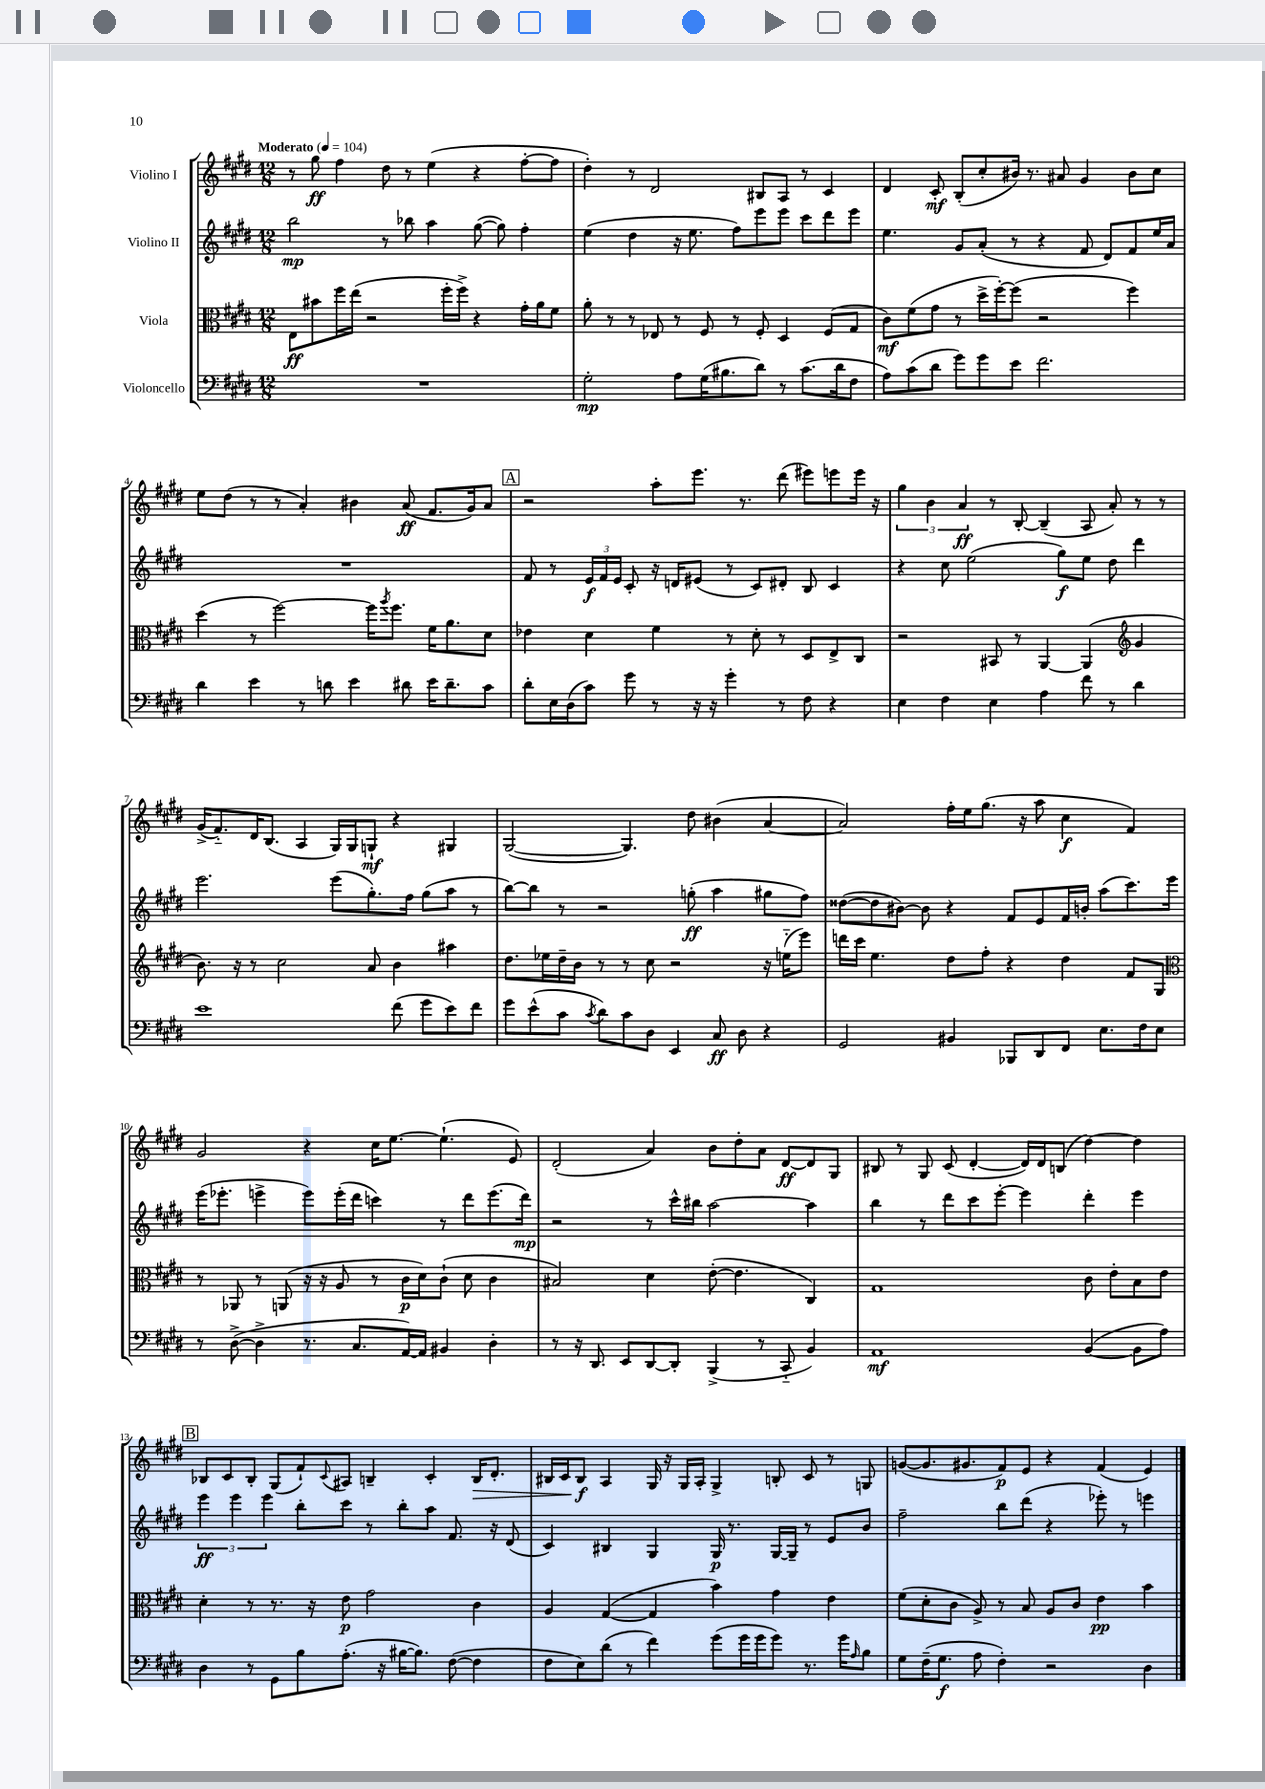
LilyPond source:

<<
\new StaffGroup <<
\new Staff = "s0" \with { instrumentName = "Violino I" } {
    \clef treble \key e \major \numericTimeSignature \time 12/8 \tempo "Moderato" 4 = 104
    r8 gis''8\ff fis''4 dis''8 r8 e''4( r4 fis''8~-. fis''8 |
    dis''4-.) r8 dis'2 bis8 a8 r8 cis'4 |
    dis'4 cis'8-.\mf b8-.( cis''8-. bis'16) r8. ais'8 gis'4 bis'8 cis''8 |
    e''8 dis''8( r8 r8 a'4-.) bis'4 a'8\ff( fis'8. gis'16) a'8 |
    \mark \markup { \box "A" } r2 a''8-. e'''8. r8. dis'''8( eis'''8) e'''8 e'''16 r16 |
    \tuplet 3/2 { gis''4 b'4 a'4\ff } r8 b8~-. b4--( a8 a'8-.) r8 r8 |
    gis'16->( fis'8.-_) dis'16 b8.( a4 gis16) gis16 g8-!\mf r4 gis4 |
    gis2~( gis4.) dis''8 bis'4( a'4~ |
    a'2) fis''16-. e''16 gis''8.( r16 a''8 cis''4\f fis'4) |
    gis'2 r4 cis''16 e''8.~ e''4.-!( e'8) |
    dis'2-.( a'4) b'8 dis''8-. a'8 dis'8~\ff dis'8 gis8 |
    bis8 r8 gis8 cis'8( dis'4~-. dis'16) dis'16 b8( dis''4~) dis''4 |
    \mark \markup { \box "B" } bes8 cis'8 bes8-. gis8( fis'8-!) \appoggiatura { cis'8 } ais8 b4-- cis'4-. b16\> dis'8.-. |
    bis16 cis'16 bis8\f\! a4 gis16 r16 gis16 a16-. gis4-> b8-. cis'8 r8 g8 |
    g'8~( g'8. gis'8. fis'8\p) e'8 r4 fis'4( e'4) \bar "|." |
}
\new Staff = "s1" \with { instrumentName = "Violino II" } {
    \clef treble \key e \major \numericTimeSignature \time 12/8
    b''2\mp r8 bes''8 a''4 gis''8~( gis''8) fis''4-. |
    e''4( dis''4 r16 e''8. fis''8) e'''8 e'''8 cis'''8 dis'''8 e'''8 |
    e''4. gis'8 a'8-.( r8 r4 fis'8 dis'8) fis'8 e''16 a'16 |
    R1. |
    \mark \markup { \box "A" } fis'8 r8 \tuplet 3/2 { e'16\f fis'16 e'16 } cis'8-. r16 d'16 eis'8( r8 cis'8) dis'8-. b8 cis'4 |
    r4 cis''8 e''2( gis''8\f) e''8 dis''8 dis'''4 |
    e'''2. e'''8( gis''8.-.) fis''16 gis''8( a''8 r8 |
    b''8~) b''8 r8 r2 g''8-.\ff( a''4 gis''8 fis''8) |
    disis''8~( disis''8 bis'8~) bis'8 r4 fis'8 e'8 fis'16 b'16-. a''8( cis'''8.) e'''16 |
    e'''16( ees'''8.-. e'''4-> e'''8) e'''16-.( dis'''16 c'''4) r8 dis'''8 e'''8.( dis'''16\mp) |
    r2 r8 cis'''16-^ bis''16 a''2~ a''4 |
    b''4 r8 dis'''8 cis'''8 e'''8~-. e'''4 dis'''4-. e'''4 |
    \mark \markup { \box "B" } \tuplet 3/2 { e'''4\ff e'''4 e'''4 } b''8-. cis'''8 r8 b''8-. a''8 fis'8. r16 dis'8( |
    cis'4) bis4 gis4 gis16\p r8. gis16~ gis16-- r8 e'8 b'8 |
    fis''2-- b''8 dis'''8( r4 ees'''8-.) r8 e'''4 \bar "|." |
}
\new Staff = "s2" \with { instrumentName = "Viola" } {
    \clef alto \key e \major \numericTimeSignature \time 12/8
    e8\ff bis'8 fis''16 e''16( r2 fis''16-. fis''16->) r4 gis'16-. a'16 fis'8 |
    a'8-. r8 r8 ees8 r8 fis8 r8 fis8-. dis4 fis8( gis8 |
    cis'8\mf) fis'8( gis'8 r8 dis''16-> fis''16~-.) fis''8( r2 fis''4) |
    dis''4( r8 fis''2~) fis''16 \acciaccatura { a''8 } fis''8. fis'16 a'8. dis'8 |
    \mark \markup { \box "A" } ees'4 dis'4 fis'4 r8 dis'8-. r8 dis8 e8-> cis8 |
    r2 bis,8 r8 a,4~ a,4( \clef treble gis'4 |
    b'8.) r16 r8 cis''2 a'8 b'4 ais''4 |
    dis''8. ees''16 dis''16-- b'16 r8 r8 cis''8 r2 r16 e''16-_( e'''8) |
    d'''16 cis'''16 e''4. dis''8 fis''8-. r4 dis''4 fis'8 gis8 |
    \clef alto r8 aes,8 r8 a,8( r16 r16 a8 r8 cis'16\p dis'16) cis'8-!( dis'8 cis'4 |
    bis2) dis'4 e'8~-.( e'4. cis4) |
    gis1 cis'8 e'8-. b8 e'8 |
    \mark \markup { \box "B" } dis'4-. r8 r8. r16 e'8\p gis'2 cis'4 |
    a4 gis4~( gis4 b'4) gis'4 e'4 |
    fis'8( dis'8-. cis'8 a8->) r8 b8 a8 cis'8 e'4\pp b'4 \bar "|." |
}
\new Staff = "s3" \with { instrumentName = "Violoncello" } {
    \clef bass \key e \major \numericTimeSignature \time 12/8
    R1. |
    gis2-.\mp a8 gis16( bis8. dis'8) r8 cis'8.( dis'16 fis8 |
    a8) cis'8( dis'8 gis'8) gis'8 e'8 fis'2. |
    dis'4 e'4 r8 d'8 e'4 dis'8 e'16 dis'8.-- cis'8 |
    \mark \markup { \box "A" } dis'8-. e16 dis16( cis'8) gis'8 r8 r16 r16 gis'4-. r8 fis8 r4 |
    e4 fis4 e4 a4 fis'8 r8 dis'4 |
    e'1 fis'8( gis'8 e'8) fis'8 |
    gis'8 e'8-^( cis'8 \acciaccatura { cis'8 } dis'8) cis'8 dis8 e,4 cis8\ff dis8 r4 |
    gis,2 bis,4 bes,,8 dis,8 fis,8 e8. fis16 e8 |
    r8 dis8~->( dis4-> r8. cis8. a,16~) a,16 bis,4 dis4-. |
    r8 r16 dis,8. e,8 dis,8~ dis,8-. b,,4->( r8 cis,8-_ b,4) |
    a,1\mf b,4~( b,8 a8) |
    \mark \markup { \box "B" } dis4 r8 gis,8 b8 a8.-.( r16 bis16~ bis8.) fis8~( fis4 |
    fis8 e8) dis'8( r8 fis'4) gis'8( gis'16 gis'16 gis'8) r8. gis'16 \grace { a16 } b8 |
    gis8 fis16--( gis8.\f a8 fis4-.) r2 dis4 \bar "|." |
}
>>
>>
